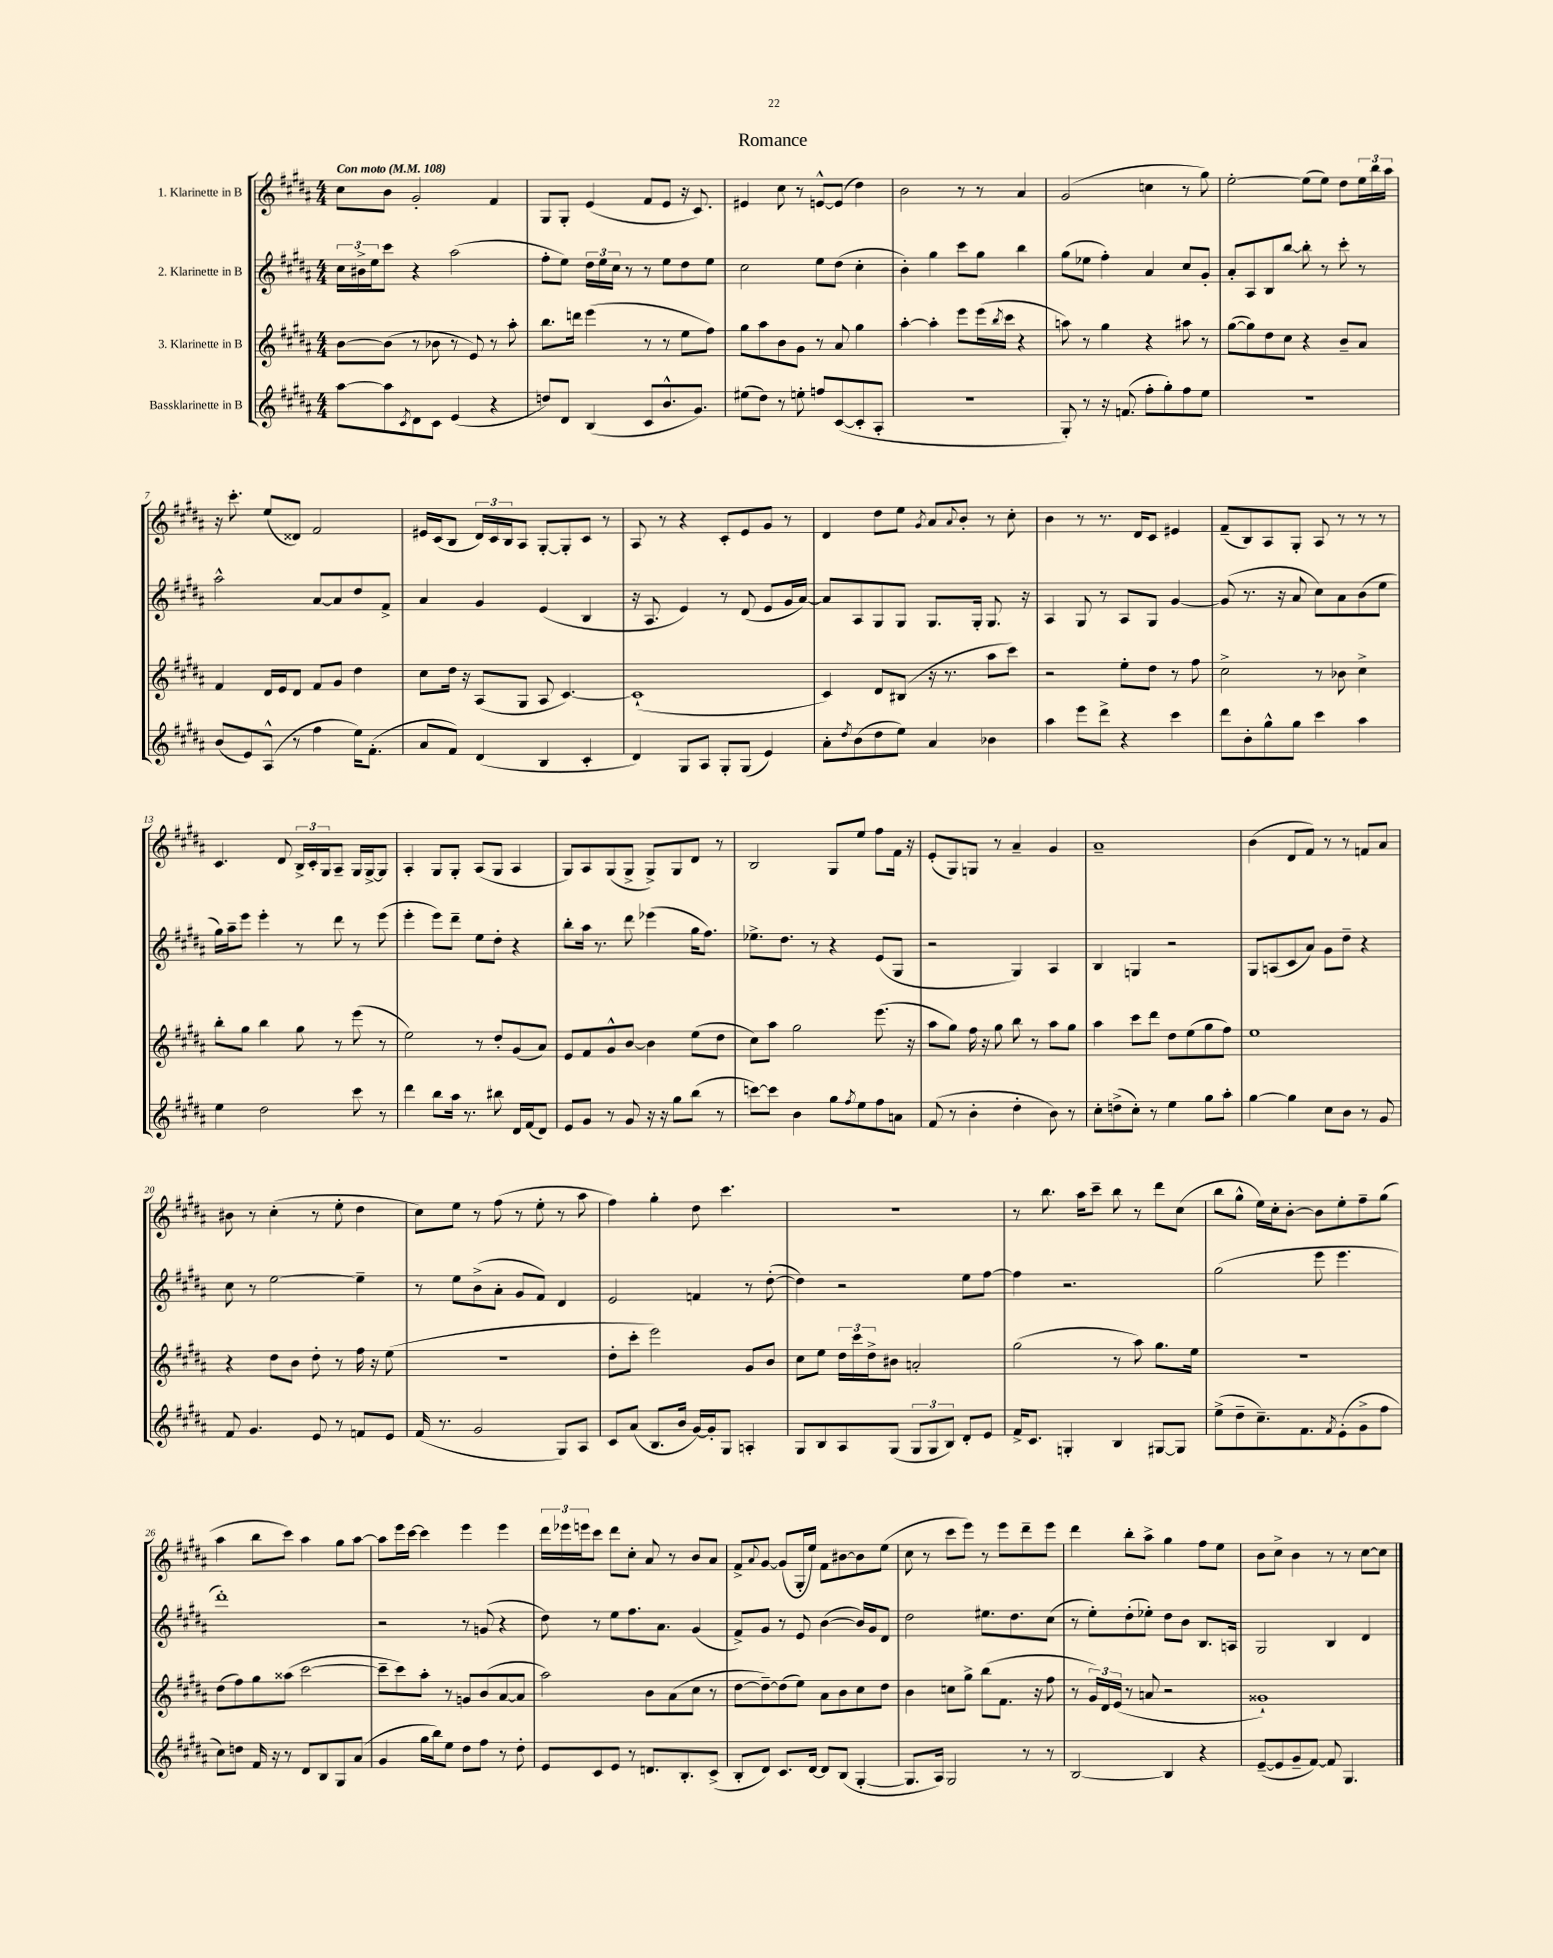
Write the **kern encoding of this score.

**kern	**kern	**kern	**kern
*staff4	*staff3	*staff2	*staff1
*clefG2	*clefG2	*clefG2	*clefG2
*k[f#c#g#d#a#]	*k[f#c#g#d#a#]	*k[f#c#g#d#a#]	*k[f#c#g#d#a#]
*M4/4	*M4/4	*M4/4	*M4/4
*MM108	*MM108	*MM108	*MM108
[8aa#	[8b	24cc#	8cc#
.	.	24b#^	.
.	.	24ee	.
8aa#]	(8b]	8ccc#	8b
8qc#	.	.	.
8d#	8r	4r	2g#'
8c#	8b-	.	.
(4e	8r	(2aa#	.
.	8e)	.	.
4r	8r	.	4f#
.	8aa#'	.	.
=	=	=	=
8dd)	8.bb	8ff#'	8G#
8d#	.	8ee)	8G#'
.	16ddd	.	.
(4B	(4eee	24dd#	(4e
.	.	24ee	.
.	.	24cc#	.
.	.	8r	.
8c#	8r	8r	8f#
8.b^^	8r	8ee	8e
.	8ee	8dd#	16r
8.g#)	.	.	8.c#)
.	8ff#)	8ee	.
=	=	=	=
(8ee#	8gg#	2cc#	4e#
8dd#)	8aa#	.	.
8r	8b	.	8cc#
8ee'	8g#	.	8r
8ff	8r	8ee	[8e^^
([8c#	8a#	(8dd#	(8e]
8c#']	4gg#	4cc#'	4dd#)
8A#'	.	.	.
=	=	=	=
1r	[4aa#'	4b')	2b
.	4aa#']	4gg#	.
.	8eee	8ccc#	8r
.	(16eee	8gg#	8r
.	8qbb	.	.
.	16ccc#	.	.
.	4r	4bb	4a#
=	=	=	=
8G#')	8aa)	(8gg#	(2g#
8r	8r	8ee-	.
16r	4gg#	4ff#')	.
(8.f	.	.	.
8ff#'	4r	4a#	4cc
8gg#')	.	.	.
8ff#	8aa#	8cc#	8r
8ee	8r	8g#'	8gg#)
=	=	=	=
1r	([8gg#	8a#'	[2ee'
.	8gg#])	8A#	.
.	8dd#	8B	.
.	8cc#	[8bb	.
.	4r	8bb']	(8ee]
.	.	8r	8ee)
.	8b~	8ccc#'	8dd#
.	8a#	8r	24ee
.	.	.	24bb
.	.	.	24aa#
=	=	=	=
(8b	4f#	2aa#^^	16r
.	.	.	8.ccc#'
8e)	.	.	.
(8A#^^	16d#	.	(8ee
.	16e	.	.
8r	8d#	.	8d##)
4ff#	8f#	[8a#	2f#
.	8g#	8a#]	.
16ee)	4dd#	8dd#	.
(8.f#'	.	.	.
.	.	8f#^	.
=	=	=	=
8a#	8cc#	4a#	16e#
.	.	.	(16c#
8f#)	16dd#	.	8B
.	16r	.	.
(4d#	(8A#	4g#	24d#)
.	.	.	24c#
.	.	.	24B
.	8G#	.	8A#
4B	8A#	(4e	[8G#'
.	[4.c#)	.	8G#']
4c#'	.	4B	8c#
.	.	.	8r
=	=	=	=
4d#)	(1c#`]	16r	8A#
.	.	8.A#	.
.	.	.	8r
8G#	.	4e)	4r
8A#	.	.	.
8G#'	.	8r	8c#'
(8G#	.	(8d#	8e
4e)	.	8e	8g#
.	.	16g#	8r
.	.	[16a#)	.
=	=	=	=
8a#'	4c#)	8a#]	4d#
8qdd#	.	.	.
(8b	.	8A#	.
8dd#	8d#	8G#	8dd#
8ee)	(8B#	8G#	8ee
.	.	.	8qg#
4a#	16r	8.G#	8a#
.	8.r	.	.
.	.	.	8qqa#
.	.	.	8b'
.	.	16G#'	.
4b-	8aa#	8.G#	8r
.	8ccc#)	.	8cc#'
.	.	16r	.
=	=	=	=
4aa#	2r	4A#	4b
8eee	.	8G#	8r
8ddd#^	.	8r	8.r
4r	8ee'	8A#	.
.	.	.	16d#
.	8dd#	8G#	8c#
4ccc#	8r	[4g#	4e#
.	8ff#	.	.
=	=	=	=
8ddd#	2cc#^	(8g#]	(8f#~
8b'	.	8.r	8B)
8gg#^^	.	.	8A#
.	.	16r	.
8gg#	.	8a#	8G#'
4ccc#	8r	8cc#)	8A#
.	8b-	8a#	8r
4aa#	4cc#^	(8b	8r
.	.	8ee	8r
=	=	=	=
4ee	8bb'	16gg#)	4.c#
.	.	16aa#~	.
.	8gg#	8eee	.
2dd#	4bb	4eee'	.
.	.	.	8d#
.	8gg#	8r	24B^
.	.	.	24c#'
.	.	.	24G#
.	8r	8ddd#	8A#~
8ccc#	(8eee	8r	16G#
.	.	.	[16G#^
8r	8r	(8eee	8G#]
=	=	=	=
4ddd#	2ee)	4eee'	4A#'
8bb	.	8eee)	8G#
16aa#	.	8ddd#~	8G#'
8.r	.	.	.
.	8r	8ee	(8A#
8bb#	8dd#'	8dd#'	8G#
16d#	(8g#	4r	4A#
(16f#	.	.	.
8d#)	8a#)	.	.
=	=	=	=
8e	8e	8bb'	8G#)
8g#	8f#	16aa#	8A#
.	.	8.r	.
8r	8g#^^	.	(8G#
8g#	[8b	8ddd#	8G#^
16r	4b]	(4eee-	8G#^)
16r	.	.	.
8gg#	.	.	8G#
(8bb	(8ee	16gg#	8d#
.	.	8.ff#)	.
8r	8dd#	.	8r
=	=	=	=
[8ccc)	8cc#)	8.ee-^	2B
8ccc]	8aa#	.	.
.	.	8.dd#	.
4b	2gg#	.	.
.	.	8r	.
8gg#	.	4r	8G#
8qff#	.	.	.
8ee	.	.	8ee
8ff#	(8.eee	(8e	8ff#
8a	.	8G#	16f#
.	16r	.	16r
=	=	=	=
(8f#	8aa#	2r	(8e'
8r	8gg#)	.	8G#)
4b'	16ff#	.	8G
.	16r	.	.
.	8gg#	.	8r
4dd#'	8bb	4G#)	4a#~
.	8r	.	.
8b)	8aa#	4A#	4g#
8r	8gg#	.	.
=	=	=	=
8cc#'	4aa#	4B	1a#~
(8dd^	.	.	.
8cc#')	8ccc#	4G	.
8r	8ddd#	.	.
4ee	8dd#	2r	.
.	(8ee	.	.
8gg#	8gg#	.	.
8aa#'	8ff#)	.	.
=	=	=	=
[4gg#	1ee	8G#	(4b
.	.	(8A	.
4gg#]	.	8c#	8d#
.	.	8a#)	8f#)
8cc#	.	8g#	8r
8b	.	8dd#~	8r
8r	.	4r	8f
8g#	.	.	8a#
=	=	=	=
8f#	4r	8cc#	8b#
4.g#	.	8r	8r
.	8dd#	[2ee	(4cc#'
.	8b	.	.
8e	8dd#'	.	8r
8r	8r	.	8ee'
8f	16ff#	4ee~]	4dd#
.	16r	.	.
8e	(8ee	.	.
=	=	=	=
(16f#	1r	8r	8cc#)
8.r	.	.	.
.	.	8ee	8ee
2g#	.	(8b^	8r
.	.	8a#'	(8ff#
.	.	8g#	8r
.	.	8f#)	8ee'
8G#)	.	4d#	8r
8A#	.	.	8aa#
=	=	=	=
8c#	8dd#'	2e	4ff#)
(8a#	8ccc#'	.	.
8.B	2eee)	.	4gg#'
16b	.	.	.
[16g#)	.	4f	8dd#
16g#']	.	.	.
8G#	.	.	4.ccc#
4A'	8g#	8r	.
.	8b	([8dd#'	.
=	=	=	=
8G#	8cc#	4dd#])	1r
8B	8ee	.	.
8A#	24dd#	2r	.
.	24ccc#	.	.
.	24dd#^	.	.
(8G#	8b#	.	.
12G#	2a'	.	.
12G#	.	.	.
12B)	.	.	.
8d#'	.	8ee	.
8e	.	[8ff#	.
=	=	=	=
16f#^	(2gg#	4ff#]	8r
8.c#	.	.	.
.	.	.	8.bb
4G'	.	2.r	.
.	.	.	16aa#
.	.	.	8ccc#~
4B	8r	.	8bb
.	8aa#)	.	8r
[8G#	8.gg#	.	8ddd#
8G#]	.	.	(8cc#
.	16ee	.	.
=	=	=	=
(8ee^	1r	(2gg#	8bb
8dd#~	.	.	8gg#^^
8.cc#~)	.	.	16ee)
.	.	.	16cc#'
.	.	.	[8b'
8.f#	.	.	.
.	.	8eee	8b]
8qf#	.	.	.
(8e'	.	4.eee	8ee'
8g#^	.	.	8ff#~
8ff#	.	.	(8gg#
=	=	=	=
8cc#)	(8dd#	1ddd#')	4aa#
8dd	8ff#)	.	.
16f#	8gg#	.	8bb
16r	.	.	.
8r	(8aa##	.	8ccc#)
8d#	[2ccc#	.	4aa#
8B	.	.	.
8G#	.	.	8gg#
(8a#	.	.	[8aa#
=	=	=	=
4g#	8ccc#~]	2r	8aa#]
.	8ccc#)	.	16eee
.	.	.	[16ccc#
16gg#	8aa#'	.	4ccc#]
16bb)	.	.	.
8ee	8r	.	.
8dd#	8g	8r	4eee
8ff#	(8b	(8g	.
8r	[8a#	4r	4eee
8dd#'	8a#]	.	.
=	=	=	=
8e	2aa#)	8dd#)	24ddd#
.	.	.	24eee-
.	.	.	24eee
8c#	.	8r	8ccc#
8e	.	8ee	8ddd#
8r	.	8.ff#	8cc#'
8.d	8b	.	8a#
.	.	8.a#	.
.	(8a#	.	8r
8.B'	.	.	.
.	8cc#	(4g#	8b
(8c#^	8r	.	8a#
=	=	=	=
8B'	[8dd#	8f#^)	8f#^
.	.	.	8qqa#
8d#)	8dd#~_)	8g#	[8g#
8.c#	(8dd#]	8r	(8g#]
.	8ee)	8e	16G#'
[16d#	.	.	16ee)
8d#]	8a#	([4b	8f#
(8B	8b	.	[8b#
[4G#'	8cc#	16b])	8b#]
.	.	16g#	.
.	8dd#	8d#	(8ee
=	=	=	=
8.G#]	4b	2dd#	8cc#
.	.	.	8r
16A#)	.	.	.
2G#	8cc	.	8ccc#
.	8gg#^	.	8eee)
.	(8bb	8.ee#	8r
.	8.f#	.	8eee
.	.	8.dd#	.
8r	.	.	8ddd#~
.	16r	.	.
8r	8ff#	(8cc#	8eee
=	=	=	=
[2B	8r	8r	4ddd#
.	24g#)	8ee')	.
.	24d#	.	.
.	(24e	.	.
.	8r	(8dd#'	8bb'
.	8a	8ee-')	8aa#^
4B]	2r	8dd#	4gg#
.	.	8b	.
4r	.	8.B	8ff#
.	.	.	8ee
.	.	16A	.
=	=	=	=
([8e~	1g##`)	2G#	8b
8e]	.	.	8cc#^
8g#~	.	.	4b
[8f#)	.	.	.
8f#]	.	4B	8r
4.G#	.	.	8r
.	.	4d#	[8cc#
.	.	.	8cc#]
==	==	==	==
*-	*-	*-	*-
